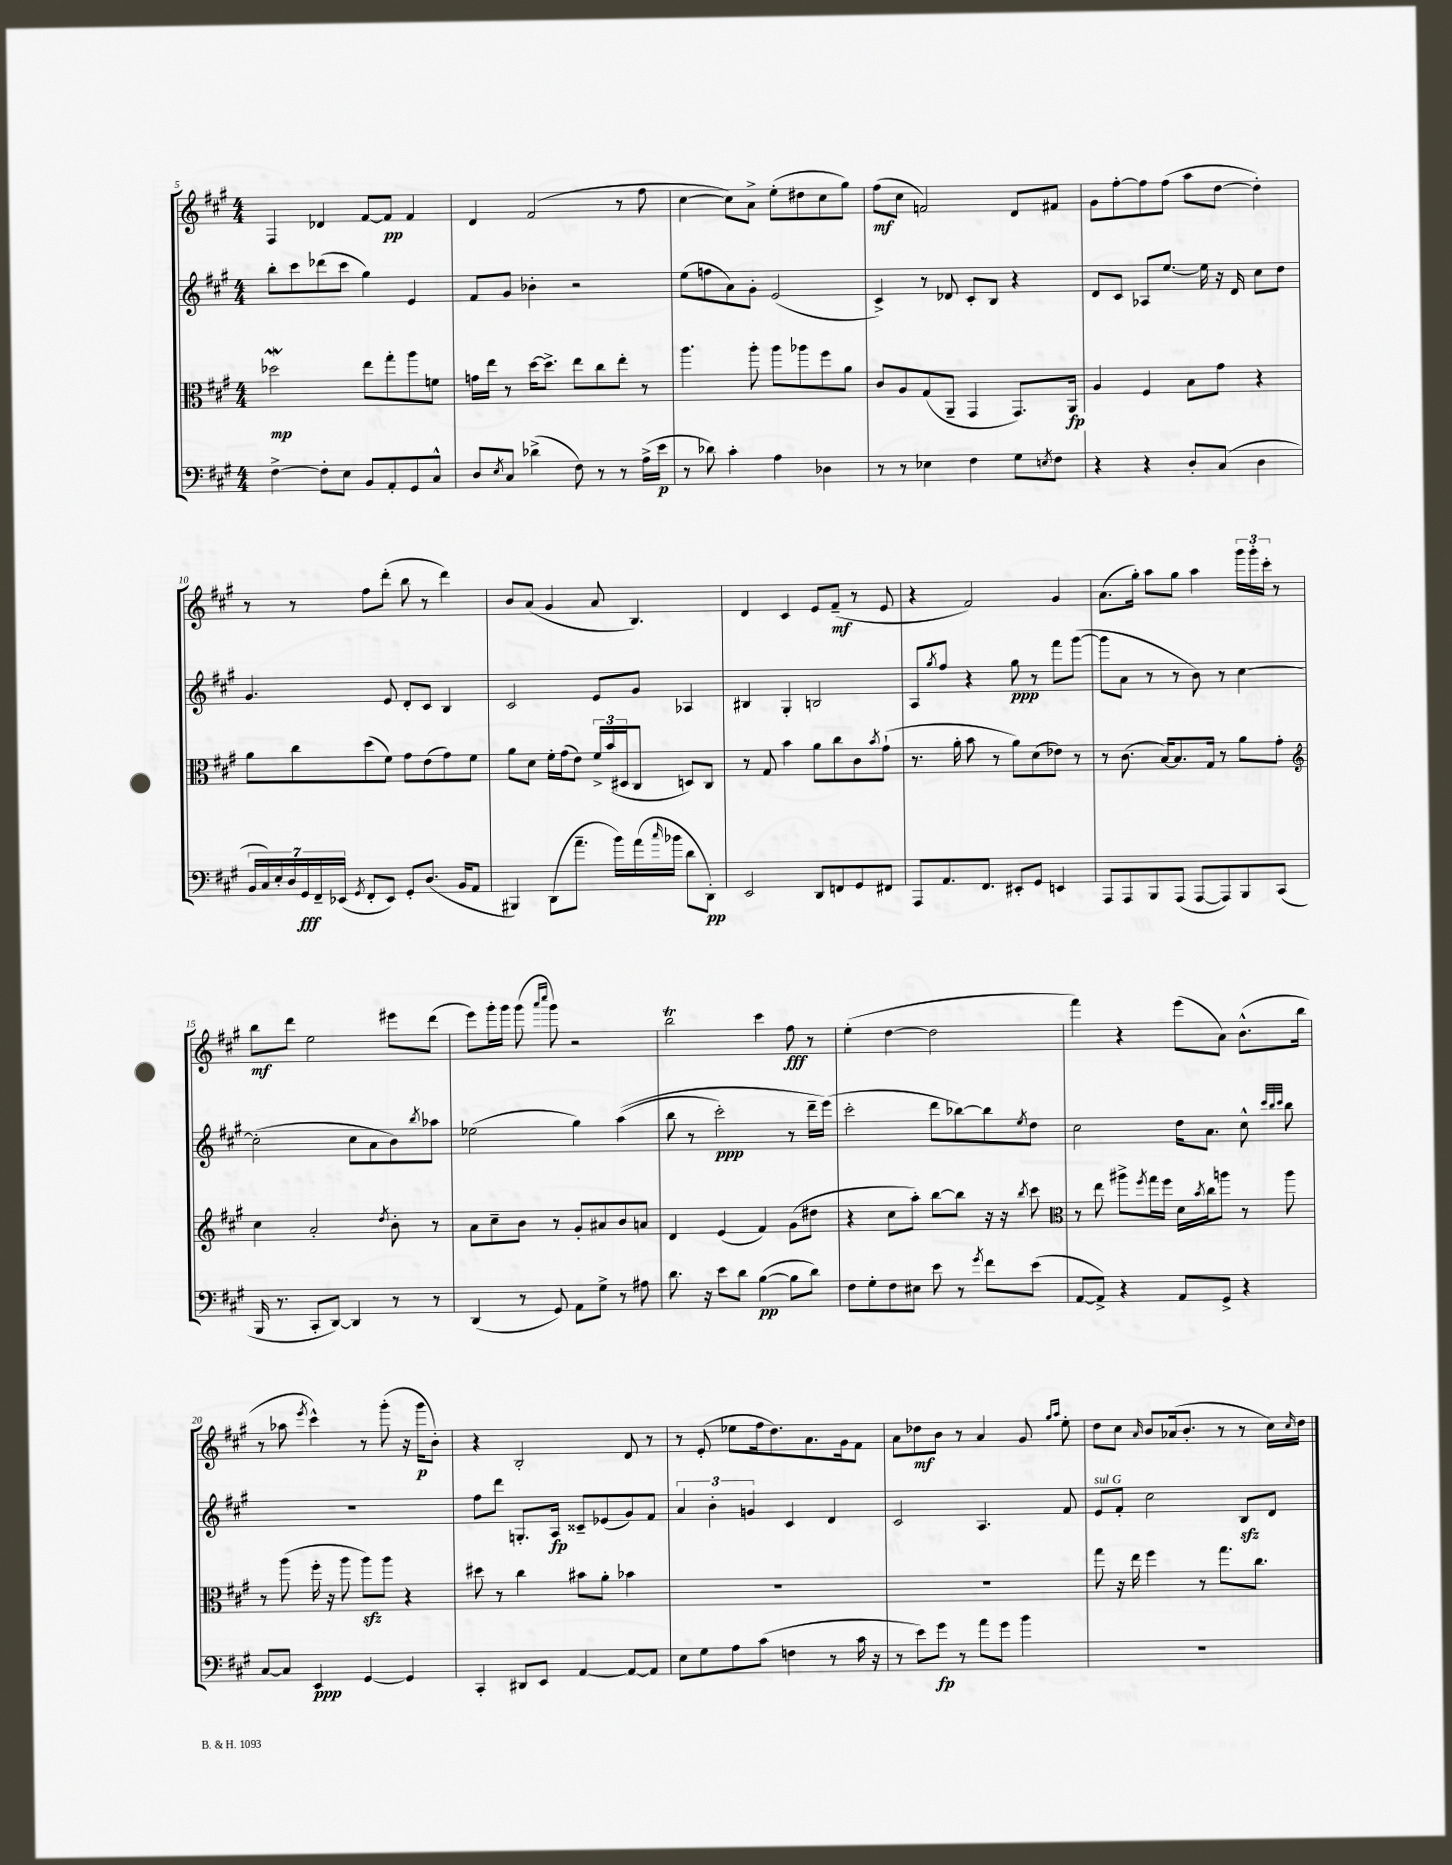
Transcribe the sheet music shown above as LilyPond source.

<<
\new StaffGroup <<
\new Staff = "s0" {
    \clef treble \key a \major \numericTimeSignature \time 4/4
    fis4 des'4 fis'8~ fis'8\pp fis'4 |
    d'4 fis'2( r8 fis''8 |
    cis''4~ cis''8) a'8-> e''8-.( dis''8 cis''8 gis''8) |
    fis''8\mf( cis''8 f'2) d'8 fis'8 |
    gis'8 fis''8~-. fis''8 fis''8( a''8 d''8~ d''4-.) |
    r8 r8 fis''8 d'''8-.( b''8 r8 d'''4) |
    b'8 a'8( gis'4 a'8 b4.) |
    d'4 cis'4 e'8 fis'8--\mf( r8 e'8 |
    r4 fis'2) gis'4 |
    a'8.( gis''16-.) a''8 gis''8 a''4 \tuplet 3/2 { gis'''16 gis'''16-. cis'''16-. } r8 |
    b''8\mf d'''8 e''2 eis'''8 d'''8( |
    e'''8) gis'''16-. gis'''16 gis'''8( \grace { a'''16 cis''''16 } gis'''8) r2 |
    b''2\trill cis'''4 fis''8\fff r8 |
    e''4-.( d''4~ d''2 |
    fis'''4) r4 e'''8( a'8) b'8.-^( b''16 |
    r8 aes''8 \acciaccatura { e'''8 } cis'''4-^) r8 gis'''8-.( r16 gis'''16\p b'8-.) |
    r4 b2-. d'8 r8 |
    r8 e'8-.( ees''8 fis''16 d''8.) a'8. gis'16 fis'8 |
    a'8 des''8\mf b'8 r8 a'4 gis'8 \grace { gis''16 a''16 } e''8-. |
    d''8 cis''8 \grace { a'16 } b'8 aes'16( b'8.-. r8 r8 cis''16) \grace { cis''16 } d''16 \bar "|." |
}
\new Staff = "s1" {
    \clef treble \key a \major \numericTimeSignature \time 4/4
    b''8-. cis'''8 des'''8( cis'''8 gis''4) e'4 |
    fis'8 gis'8 bes'4-. r2 |
    e''8( f''8 a'8) gis'8-. e'2( |
    cis'4->) r8 des'8 cis'8-. b8 r4 |
    d'8 cis'8 aes8 e''8.~ e''16 r16 d'16 cis''8 d''8 |
    gis'4. e'8 d'8-. cis'8 b4 |
    cis'2 e'8 gis'8 aes4 |
    bis4 gis4-. b2 |
    a8 \acciaccatura { gis''8 } fis''8 r4 gis''8\ppp r8 fis'''8 gis'''8~( |
    gis'''8 a'8 r8 r8 b'8) r8 cis''4~ |
    cis''2-.( cis''8 a'8 b'8) \acciaccatura { b''8 } aes''8 |
    ees''2( gis''4) a''4(\( |
    b''8 r8 cis'''2-.\ppp) r8 d'''16-- e'''16(\) |
    cis'''2-. d'''8 bes''8~) bes''8 \acciaccatura { e''8 } d''8 |
    cis''2 d''16 a'8. cis''8-^ \grace { cis'''32 b''32 cis'''32 } b''8 |
    R1 |
    fis''8 d'''8 g8.-. a16\fp cisis'8-- ees'8( gis'8) fis'8 |
    \tuplet 3/2 { a'4 b'4-. g'4 } cis'4 d'4 |
    cis'2 a4. fis'8 |
    e'8^\markup { \italic "sul G" } fis'8-. cis''2 b8\sfz d'8 \bar "|." |
}
\new Staff = "s2" {
    \clef alto \key a \major \numericTimeSignature \time 4/4
    des''2\mordent\mp e''8 gis''8-. a''8 f'8 |
    g'16 e''16 r8 d''16~ d''8.-> e''8 cis''8 e''8-. r8 |
    a''4. a''8-. a''8 aes''8 fis''8 a'8 |
    cis'8 a8 gis8( a,8-- gis,4 gis,8.) a,16\fp |
    a4 fis4 b8 gis'8 r4 |
    a'8 cis''8 d''8( fis'8) gis'8 e'8( gis'8) fis'8 |
    a'8 d'8 fis'16-. gis'16( e'8) \tuplet 3/2 { fis'16-> b'16( dis16 } cis8 d8) cis8 |
    r8 gis8 b'4 a'8 cis''8 cis'8 \acciaccatura { b'8 } gis'8-!( |
    r8. a'16-. b'8 r8 a'8) d'8( ees'8) r8 |
    r8 cis'8.( b16~) b8. gis16 r8 a'8 gis'8-. |
    \clef treble cis''4 a'2-. \acciaccatura { d''8 } b'8-. r8 |
    a'8 cis''8-- b'8 r8 gis'8-. ais'8 b'8 a'8 |
    d'4 e'4( fis'4) gis'8( dis''8 |
    r4 cis''8 a''8-.) b''8~ b''8 r16 r16 \acciaccatura { b''8 } cis'''8 |
    \clef alto r8 e''8 ais''8-> \acciaccatura { fis''8 } gis''16 fis''16 d'16 \acciaccatura { b'8 } cis''16 a''8 r8 a''8 |
    r8 a''8( fis''16-. r16 a''8 a''8\sfz) a''8 r4 |
    dis''8 r8 cis''4 bis'8 a'8-. bes'4 |
    R1 |
    R1 |
    gis''8 r16 e''16 fis''4 r8 gis''8. cis''8. \bar "|." |
}
\new Staff = "s3" {
    \clef bass \key a \major \numericTimeSignature \time 4/4
    fis4~-> fis8-. e8 b,8 a,8-. gis,8 cis8-^ |
    d8 \acciaccatura { e8 } cis8 des'4->( fis8) r8 r8 a16->( e'16\p |
    r8 des'8) cis'4-. a4 des4 |
    r8 r8 ees4 fis4 gis8 \acciaccatura { e8 } fis8 |
    r4 r4 d8-. cis8( d4 |
    \tuplet 7/4 { b,16 cis16) e16-. d16 gis,16\fff fis,16-- ees,16( } \acciaccatura { gis,8 } fis,8-. ees,8) gis,8-. d8.( b,16 a,8 |
    bis,,4) d,8( a'8.-- b'16) a'16( \grace { cis''16 } bes'16 d'8 d,8-.\pp) |
    e,2 d,8 f,8 gis,8 fis,8 |
    a,,8 a,8. fis,8. eis,8-. gis,8 e,4 |
    a,,8 a,,8 b,,8 a,,8( a,,8~ a,,8) b,,8 cis,8( |
    b,,16 r8. cis,8-. d,8~) d,4 r8 r8 |
    d,4( r8 gis,8) a,8 gis8-> r8 ais8 |
    d'8. r16 e'8 d'8 b4~\pp( b8 d'8) |
    fis8 gis8-. fis8 eis8 e'8 r8 \acciaccatura { gis'8 } fis'8 e'8( |
    a,8~ a,8->) r4 a,8 gis,8-> r4 |
    cis8~ cis8 e,4\ppp gis,4~ gis,4 |
    cis,4-. dis,8 e,8 a,4~ a,8~ a,8 |
    e8 gis8 a8 cis'8( f4 r8 cis'16 r16 |
    r8 e'8) gis'8\fp r8 a'8 gis'8 b'4 |
    R1 \bar "|." |
}
>>
>>
\layout { \context { \Score currentBarNumber = #5 } }
